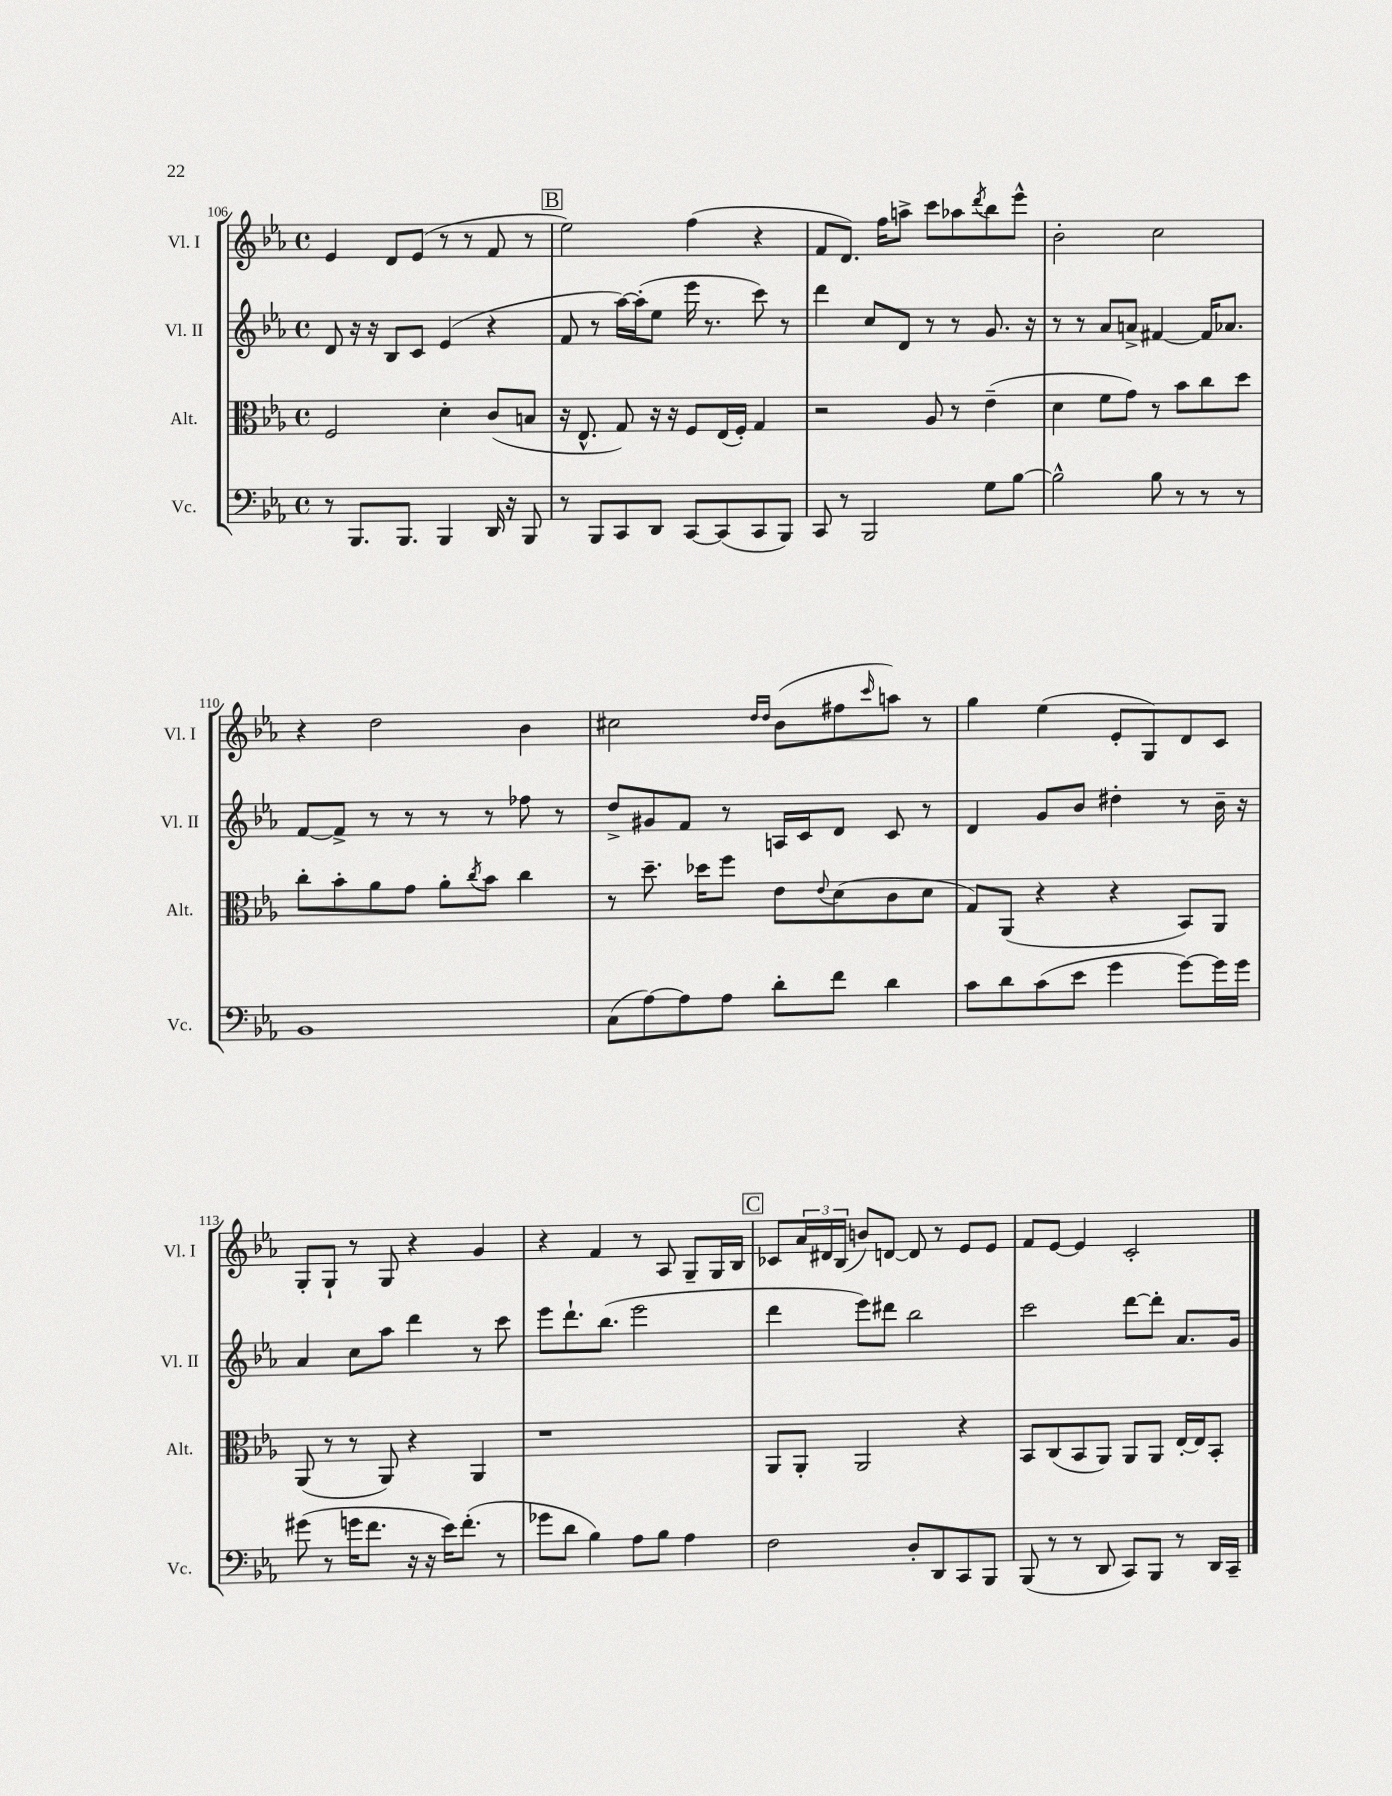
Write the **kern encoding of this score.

**kern	**kern	**kern	**kern
*staff4	*staff3	*staff2	*staff1
*clefF4	*clefC3	*clefG2	*clefG2
*k[b-e-a-]	*k[b-e-a-]	*k[b-e-a-]	*k[b-e-a-]
*M4/4	*M4/4	*M4/4	*M4/4
*met(c)	*met(c)	*met(c)	*met(c)
8r	2F	8d	4e-
8.BBB-	.	16r	.
.	.	16r	.
.	.	8B-	8d
8.BBB-	.	.	.
.	.	8c	(8e-
4BBB-	4d'	(4e-	8r
.	.	.	8r
16DD	(8c	4r	8f
16r	.	.	.
8BBB-	8B	.	8r
=	=	=	=
8r	16r	8f	2ee-)
.	8.E-^^	.	.
8BBB-	.	8r	.
8CC	8G)	[16aa-)	.
.	.	(16aa-']	.
8DD	16r	8ee-	.
.	16r	.	.
[8CC	8F	16eee-	(4ff
.	.	8.r	.
(8CC]	(16E-	.	.
.	16F')	.	.
8CC	4G	8ccc)	4r
8BBB-)	.	8r	.
=	=	=	=
8CC	2r	4ddd	8f
8r	.	.	8.d)
2BBB-	.	8cc	.
.	.	.	16ff
.	.	8d	8aa^
.	8A-	8r	8ccc
.	8r	8r	8aa-
.	.	.	8qddd
8G	(4e-~	8.g	8bb-
[8B-	.	.	8eee-^^
.	.	16r	.
=	=	=	=
2B-^^]	4d	8r	2b-'
.	.	8r	.
.	8f	8a-	.
.	8g)	8a^	.
8B-	8r	[4f#	2cc
8r	8b-	.	.
8r	8cc	16f#]	.
.	.	8.a-	.
8r	8dd	.	.
=	=	=	=
1BB-	8cc'	[8f	4r
.	8b-'	8f^]	.
.	8a-	8r	2dd
.	8g	8r	.
.	8a-'	8r	.
.	8qcc	.	.
.	8b-	8r	.
.	4cc	8ff-	4b-
.	.	8r	.
=	=	=	=
(8C	8r	8dd^	2cc#
[8A-)	8.dd~	8g#	.
8A-]	.	8f	.
.	16dd-	.	.
8A-	8ff	8r	.
.	.	.	16qqdd
.	.	.	16qqdd
8d'	8e-	16A	(8b-
.	.	16c	.
.	8qqe-	.	.
8f	(8d	8d	8ff#
.	.	.	16qqccc
4d	8c	8c	8aa)
.	8d	8r	8r
=	=	=	=
8c	8G)	4d	4gg
8d	(8AA-	.	.
(8c	4r	8g	(4ee-
8e-	.	8b-	.
4g	4r	4dd#'	8e-'
.	.	.	8G)
[8g)	8BB-)	8r	8d
16g]	8AA-	16b-~	8c
16g	.	16r	.
=	=	=	=
(8g#	(8AA-	4a-	8G'
8r	8r	.	8G`
16g	8r	8cc	8r
8.f	.	.	.
.	8AA-)	8aa-	8G
16r	4r	4ddd	4r
16r	.	.	.
16e-)	.	.	.
(8.f'	.	.	.
.	4AA-	8r	4g
8r	.	8ccc	.
=	=	=	=
8g-	1r	8eee-	4r
8d	.	8.ddd`	.
4B-)	.	.	4f
.	.	(8.bb-	.
8A-	.	2eee-	8r
8B-	.	.	8A-
4A-	.	.	8G~
.	.	.	16G
.	.	.	16B-
=	=	=	=
2F	8AA-	4ddd	8c-
.	8AA-'	.	24a-
.	.	.	24d#
.	.	.	(24B-
.	2AA-	8eee-)	8b)
.	.	8ddd#	[8d
8D'	.	2bb-	8d]
8DD	.	.	8r
8CC	4r	.	8e-
8BBB-	.	.	8e-
=	=	=	=
(8BBB-	8BB-	2ccc	8f
8r	(8C	.	[8e-
8r	8BB-	.	4e-]
8DD	8AA-)	.	.
8CC)	8AA-	[8ddd	2c'
8BBB-	8AA-	8ddd']	.
8r	[16E-'	8.a-	.
.	16E-]	.	.
16DD	8BB-'	.	.
16CC~	.	16g	.
==	==	==	==
*-	*-	*-	*-
